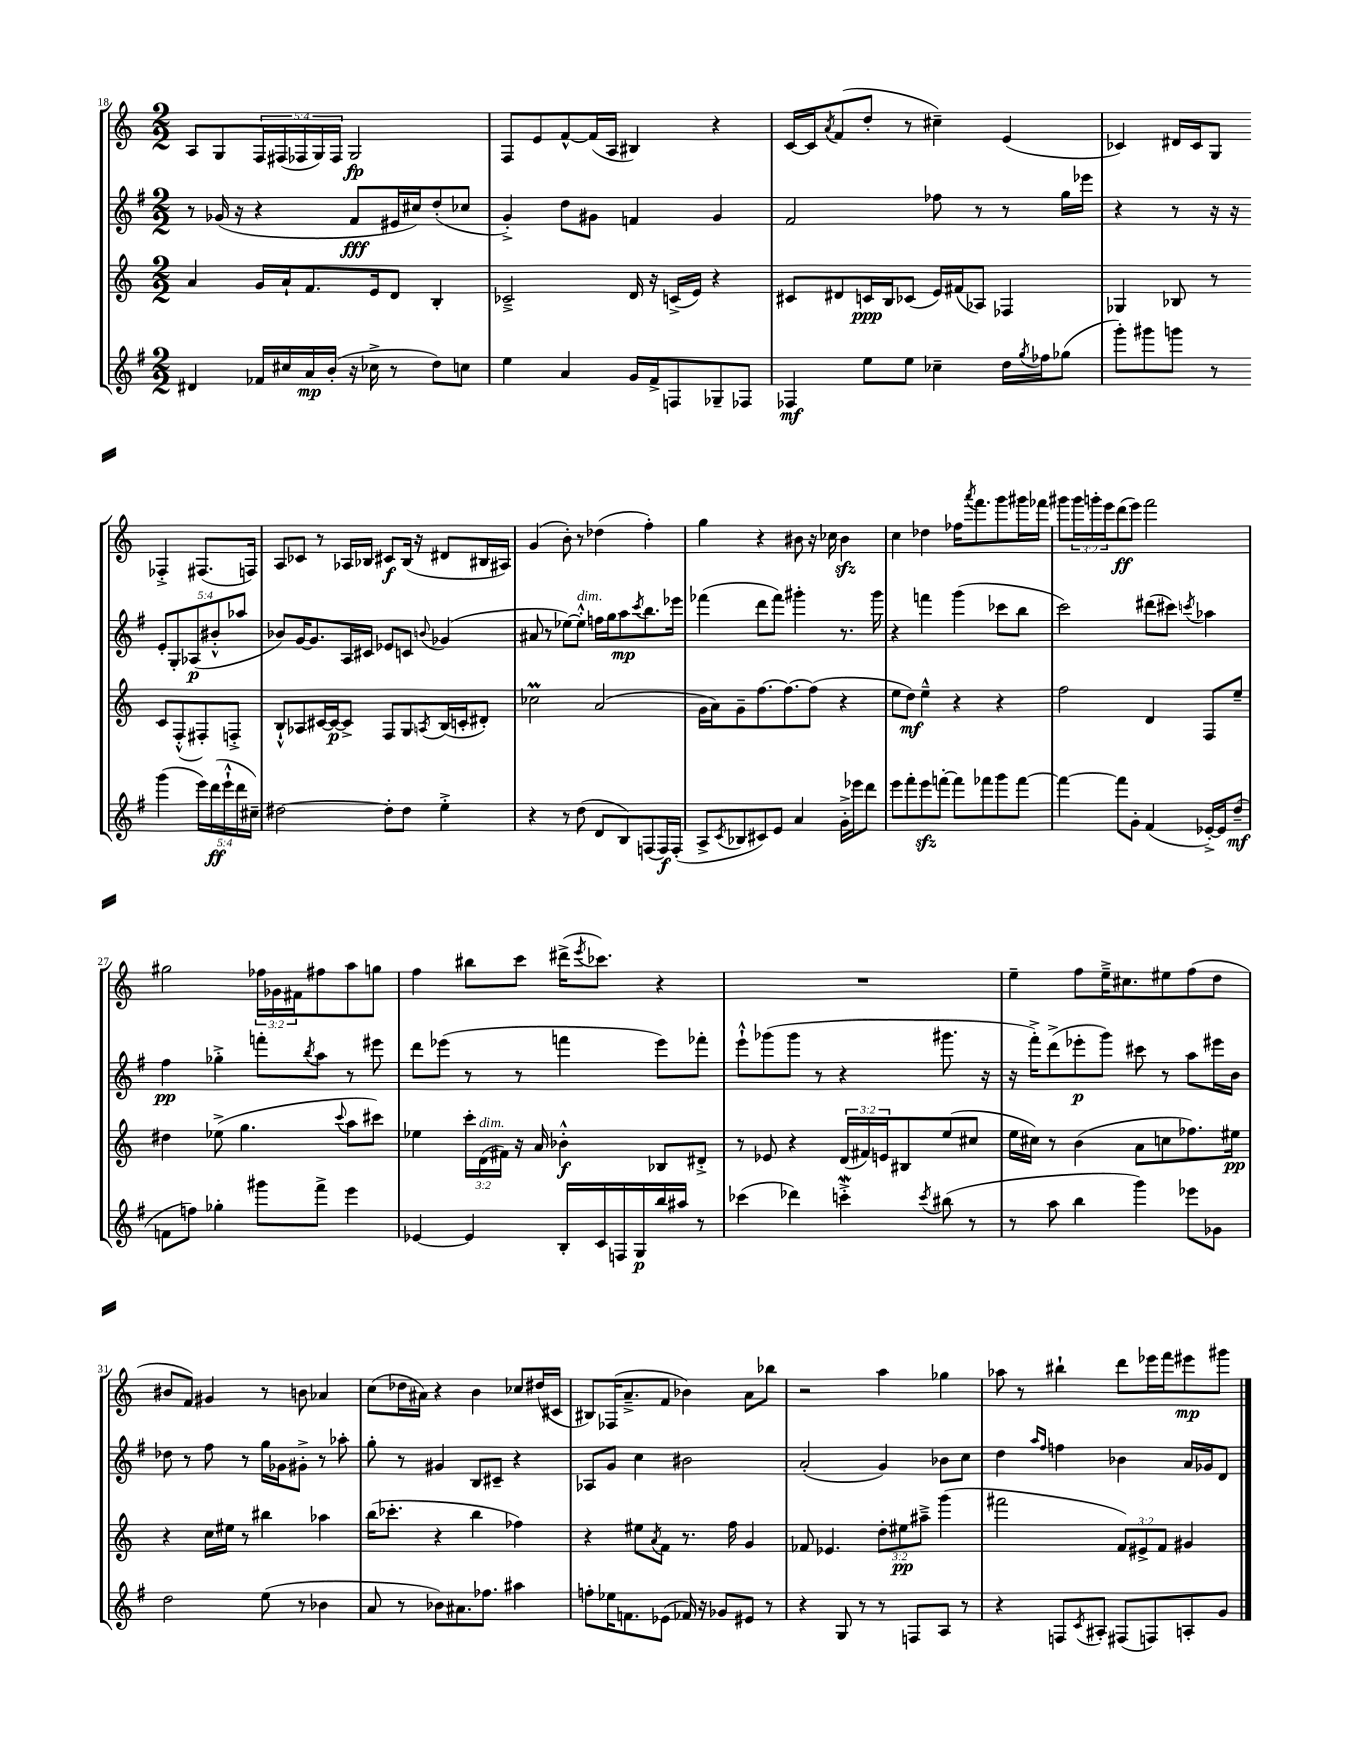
<<
\new StaffGroup <<
\new Staff = "s0" {
    \clef treble \key c \major \numericTimeSignature \time 2/2 \override Staff.TupletNumber.text = #tuplet-number::calc-fraction-text
    a8 g8 \tuplet 5/4 { f16 fis16( fes16 g16) fes16 } g2\fp |
    f8 e'8 f'8~-^ f'16( a16 bis4) r4 |
    c'16~ c'16 \acciaccatura { a'8 } f'8( d''8-. r8 cis''4--) e'4( |
    ces'4) dis'16 ces'16 g8 fes4-.-> fis8.( f16) |
    a8 ces'8 r8 aes16 bes16 cis'8\f bes16( r16 dis'8 bis16 ais16) |
    g'4( b'8-.) r8 des''4( f''4-.) |
    g''4 r4 bis'8 r16 ces''16 bis'4\sfz |
    c''4 des''4 fes''16 \acciaccatura { a'''8 } f'''8. g'''8 gis'''16 fes'''16 |
    gis'''8 \tuplet 3/2 { gis'''16 g'''16-. e'''16 } d'''8\ff( e'''8) f'''2 |
    gis''2 \tuplet 3/2 { fes''16 ges'16 fis'16 } fis''8 a''8 g''8 |
    f''4 bis''8 c'''8 dis'''16->( \acciaccatura { e'''8 } ces'''8.) r4 |
    R1 |
    e''4-- f''8 e''16---> cis''8. eis''8 f''8( d''8 |
    bis'8 f'8) gis'4 r8 b'8 aes'4 |
    c''8( des''16 ais'16) r4 b'4 ces''8 dis''16( cis'16 |
    bis8) fes16( a'8.---> f'8 bes'4) a'8 bes''8 |
    r2 a''4 ges''4 |
    aes''8 r8 bis''4-! d'''8 ees'''16 f'''16 eis'''8\mp gis'''8 \bar "|." |
}
\new Staff = "s1" {
    \clef treble \key g \major \numericTimeSignature \time 2/2 \override Staff.TupletNumber.text = #tuplet-number::calc-fraction-text
    r8 ges'16( r16 r4 fis'8\fff eis'16 cis''16) d''8-.( ces''8 |
    g'4-.->) d''8 gis'8 f'4 gis'4 |
    fis'2 fes''8 r8 r8 g''16 ees'''16 |
    r4 r8 r16 r16 \tuplet 5/4 { e'8-. g8-. aes8\p( bis'8-.-^ aes''8 } |
    bes'8) g'16~ g'8. a16 cis'16 ees'8 c'8 \appoggiatura { b'8 } ges'4( |
    ais'8 r8 ees''8~) ees''8-.-^^\markup { \italic "dim." } f''16 g''16 a''8\mp \acciaccatura { c'''8 } b''8. ees'''16 |
    fes'''4( d'''8 fes'''8) gis'''4-. r8. gis'''16 |
    r4 f'''4 g'''4( ces'''8 b''8 |
    c'''2) dis'''8( cis'''8) \acciaccatura { c'''8 } aes''4 |
    fis''4\pp ges''4-.-> f'''8-. \acciaccatura { b''8 } a''8 r8 eis'''8 |
    d'''8 ees'''8( r8 r8 f'''4 ees'''8) fes'''8-. |
    e'''8-!-^ ges'''8( ges'''8 r8 r4 gis'''8. r16 |
    r16 fis'''16-.->) d'''8->( ees'''8-.\p g'''8) cis'''8 r8 a''8 eis'''16 b'16 |
    des''8 r8 fis''8 r8 g''16 ges'16 gis'8-.-> r8 aes''8-. |
    g''8-. r8 gis'4 b8 cis'8-- r4 |
    aes8 g'8 c''4 bis'2 |
    a'2-.( g'4) bes'8 c''8 |
    d''4 \grace { a''16 fis''16 } f''4 bes'4 a'16 ges'16 d'8 \bar "|." |
}
\new Staff = "s2" {
    \clef treble \key c \major \numericTimeSignature \time 2/2 \override Staff.TupletNumber.text = #tuplet-number::calc-fraction-text
    a'4 g'16 a'16-! f'8. e'16 d'8 b4-. |
    ces'2---> d'16 r16 c'16->( e'16) r4 |
    cis'8 dis'8 c'16\ppp b16 ces'8( e'16) fis'16( aes8) fes4 |
    ges4 bes8 r8 c'8 f8-.-^( fis8-.) f8-.-> |
    b8-!-^ aes8 cis'16~ cis'16~\p cis'8-> f8 g8 \acciaccatura { a8 } b16( c'16-. dis'8-.) |
    ces''2\prall a'2( |
    g'16 a'16) g'8-- f''8.~ f''8.~ f''8( r4 |
    e''8 d''8\mf) e''4---^ r4 r4 |
    f''2 d'4 f8 e''8-- |
    dis''4 ees''8->( g''4. \appoggiatura { c'''8 } a''8 cis'''8) |
    ees''4 \tuplet 3/2 { c'''16-. d'16^\markup { \italic "dim." }( fis'16) } r16 a'16 bes'4-.-^\f bes8 dis'8-.-> |
    r8 ees'8 r4 \tuplet 3/2 { d'16( fis'16) e'16 } bis8 e''8( cis''8 |
    e''16 cis''16) r8 b'4( a'8 c''8 fes''8.) eis''16\pp |
    r4 c''16 eis''16 r8 bis''4 aes''4 |
    b''16( ces'''8.-. r4 b''4 fes''4) |
    r4 eis''8 \acciaccatura { a'8 } f'8 r8. f''16 g'4 |
    fes'8 ees'4. \tuplet 3/2 { d''8-. eis''8\pp ais''8---> } g'''4( |
    fis'''2 \tuplet 3/2 { f'8) eis'8-> f'8 } gis'4 \bar "|." |
}
\new Staff = "s3" {
    \clef treble \key g \major \numericTimeSignature \time 2/2 \override Staff.TupletNumber.text = #tuplet-number::calc-fraction-text
    dis'4 fes'16 cis''16 a'16\mp b'16-.( r16 ces''16-> r8 d''8) c''8 |
    e''4 a'4 g'16 fis'16-> f8 ges8-- fes8 |
    fes4\mf e''8 e''8 ces''4-- d''16 \acciaccatura { g''8 } fes''16 ges''8( |
    g'''8-.) gis'''8 g'''8 r8 g'''4( \tuplet 5/4 { e'''16) d'''16\ff( e'''16-!-^ d'''16 cis''16--) } |
    dis''2~ dis''8-. dis''8 e''4-.-> |
    r4 r8 d''8( d'8 b8) f8( f16\f) f16-.( |
    a8-> \acciaccatura { c'8 } bes8 cis'8) e'8 a'4 g'16-.-> ees'''16 d'''8 |
    e'''8 fis'''8-. e'''8\sfz f'''8~-. f'''8 fes'''8 g'''8 fes'''8~ |
    fes'''4~ fes'''8 g'8-. fis'4( ees'16~-.->) ees'16 d''8--\mf( |
    f'8 f''8) ges''4-. gis'''8 fis'''8-> e'''4 |
    ees'4~ ees'4 b16-. c'16 f16 g16\p b''16 ais''16 r8 |
    ces'''4( des'''4) c'''4-.->\mordent \acciaccatura { c'''8 } bis''8( r8 |
    r8 a''8 b''4 g'''4) ees'''8 ges'8 |
    d''2 e''8( r8 bes'4 |
    a'8 r8 bes'8) ais'8. fes''8. ais''4 |
    f''8-. ees''16 f'8. ees'8( fes'16) r16 ges'8 eis'8 r8 |
    r4 g8 r8 r8 f8 a8 r8 |
    r4 f8 \acciaccatura { c'8 } ais8-. fis8( f8) a8-. g'8 \bar "|." |
}
>>
>>
\layout { \context { \Score currentBarNumber = #18 } }
